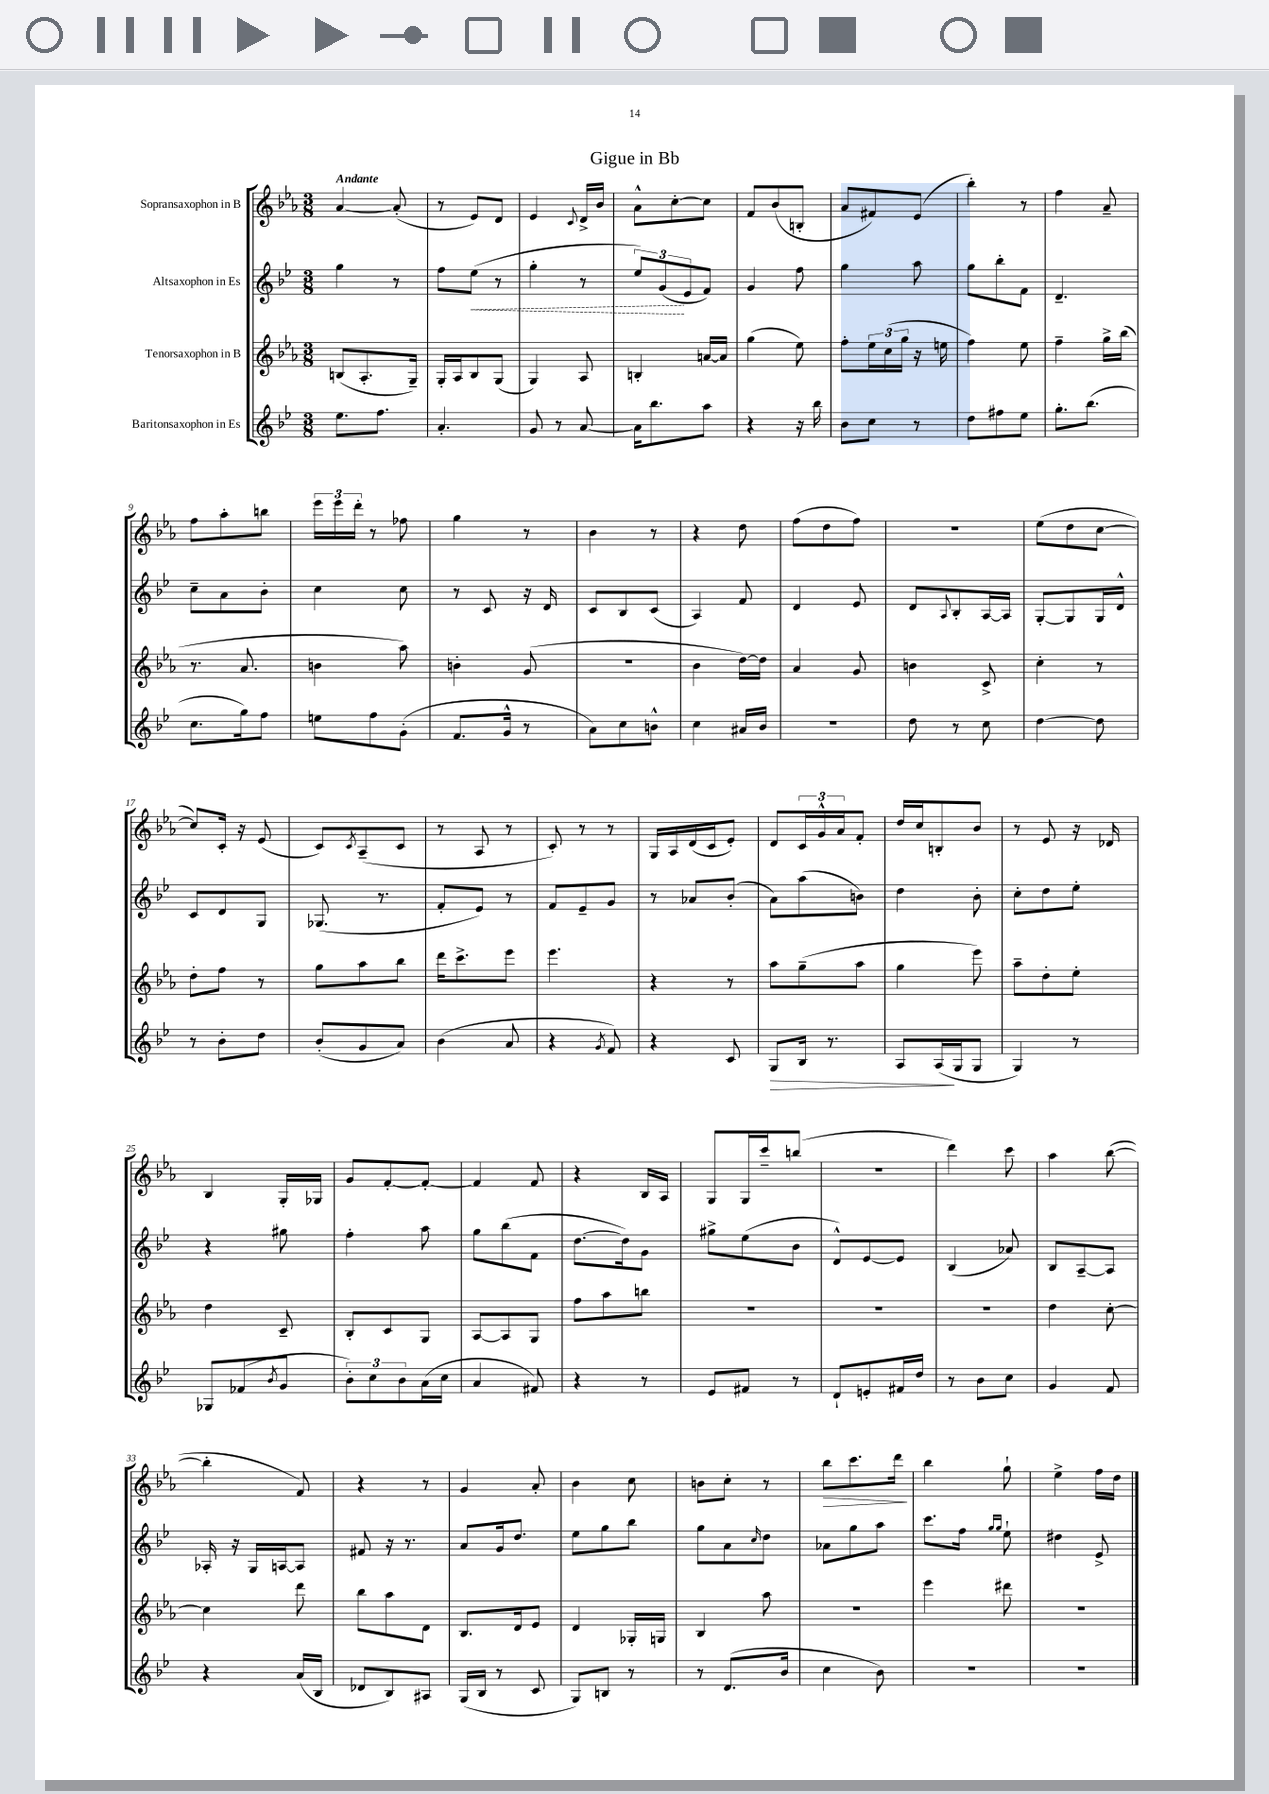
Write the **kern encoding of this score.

**kern	**kern	**kern	**kern
*staff4	*staff3	*staff2	*staff1
*clefG2	*clefG2	*clefG2	*clefG2
*k[b-e-]	*k[b-e-a-]	*k[b-e-]	*k[b-e-a-]
*M3/8	*M3/8	*M3/8	*M3/8
8.ee-	(8B	4gg	[4a-
.	8.A-'	.	.
8.ff	.	.	.
.	.	8r	(8a-']
.	16G~)	.	.
=	=	=	=
4.a'	16G'	8ff	8r
.	16A-	.	.
.	8B-	(8ee-	8e-)
.	(8G	8r	8d
=	=	=	=
8g	4G)	4gg'	4e-
8r	.	.	.
.	.	.	8qqc
[8a	8A-	8r	16d^
.	.	.	16b-
=	=	=	=
16a]	4B'	12ee-)	8a-^^
8.bb-	.	.	.
.	.	(12g	.
.	.	.	[8cc'
.	.	12e-	.
8aa	[16a	8f)	8cc]
.	16a]	.	.
=	=	=	=
4r	(4gg	4g	8f
.	.	.	(8b-
16r	8ee-)	8ff	8B'
16bb-	.	.	.
=	=	=	=
8b-	8ff'	4gg	8a-
8cc	24ee-	.	8f#)
.	(24cc	.	.
.	24gg	.	.
8r	16r	8aa	(8e-
.	16ee	.	.
=	=	=	=
8dd	4ff)	8gg	4bb-')
8ff#	.	8bb-'	.
8ee-	8ee-	8f	8r
=	=	=	=
8.gg'	4ff~	4.d~	4ff
(8.bb-	.	.	.
.	16gg^	.	8a-~
.	(16bb-	.	.
=	=	=	=
8.cc	8.r	8cc~	8ff
.	.	8a	8aa-'
16gg)	8.a-	.	.
8ff	.	8b-'	8bb
=	=	=	=
8ee	4b	4cc	24eee-
.	.	.	24eee-
.	.	.	24ddd'
8ff	.	.	8r
(8g'	8aa-)	8cc	8ff-
=	=	=	=
8.f	4b'	8r	4gg
.	.	8c	.
16g^^	.	.	.
8r	(8g	16r	8r
.	.	16d	.
=	=	=	=
8a)	4.r	8c	4b-
8cc	.	8B-	.
8b^^	.	(8c	8r
=	=	=	=
4cc	4b-	4A)	4r
16a#	[16dd)	8f	8dd
16b-	16dd]	.	.
=	=	=	=
4.r	4a-	4d	(8ff
.	.	.	8dd
.	8g	8e-	8ff)
=	=	=	=
8dd	4b	8d	4.r
.	.	8qqA	.
8r	.	8B-'	.
8cc	8c^	[16A	.
.	.	16A]	.
=	=	=	=
[4dd	4cc'	[8G'	(8ee-
.	.	8G]	8dd
8dd]	8r	16G	[8cc
.	.	16d^^	.
=	=	=	=
8r	8dd'	8c	8cc])
8b-'	8ff	8d	16c'
.	.	.	16r
8dd	8r	8G	(8e-
=	=	=	=
(8b-'	8gg	(8.G-	8c)
.	.	.	8qc
8g	8aa-	.	(8A-~
.	.	8.r	.
8a)	8bb-	.	8c
=	=	=	=
(4b-	16ddd	8f'	8r
.	8.ccc^	.	.
.	.	8e-)	8A-
8a	8eee-	8r	8r
=	=	=	=
4r	4.eee-	8f	8c')
.	.	8e-~	8r
8qg	.	.	.
8f)	.	8g	8r
=	=	=	=
4r	4r	8r	16G
.	.	.	16A-
.	.	8a-	(16d
.	.	.	16c
8c	8r	(8b-'	8e-')
=	=	=	=
8G	8aa-	8a)	8d
16B-	(8gg~	(8aa	24c
.	.	.	24g^^
8.r	.	.	.
.	.	.	24a-
.	8aa-	8b)	8f'
=	=	=	=
8A	4gg	4dd	16dd
.	.	.	16cc
(16A	.	.	8B'
16G	.	.	.
8G	8eee-)	8b-'	8b-
=	=	=	=
4G)	8aa-~	8cc'	8r
.	8dd'	8dd	8e-
8r	8ee-'	8ee-'	16r
.	.	.	16d-
=	=	=	=
8G-	4dd	4r	4B-
(8f-	.	.	.
8qb-	.	.	.
8g	8c~	8gg#	16G'
.	.	.	16G-
=	=	=	=
12b-')	8B-'	4ff'	8g
12cc	.	.	.
.	8c	.	[8f'
12b-	.	.	.
(16a	8G	8aa	8f'_
16cc	.	.	.
=	=	=	=
4a	[8A-	8gg	4f]
.	8A-]	(8bb-	.
8f#)	8G	8f	8f
=	=	=	=
4r	8ff	[8.dd	4r
.	8aa-	.	.
.	.	16dd])	.
8r	8bb	8g	16B-
.	.	.	16A-
=	=	=	=
8e-	4.r	8gg#^	8G
8f#	.	(8ee-	16G
.	.	.	16ccc~
8r	.	8b-	(8bb
=	=	=	=
8d`	4.r	8d^^)	4.r
8e'	.	[8e-	.
16f#	.	8e-]	.
16dd	.	.	.
=	=	=	=
8r	4.r	(4B-	4ddd)
8b-	.	.	.
8cc	.	8a-)	8ccc
=	=	=	=
4g	4dd	8B-	4aa-
.	.	[8A~	.
8f	[8cc'	8A]	([8bb-
=	=	=	=
4r	4cc]	16A-'	4bb-']
.	.	16r	.
.	.	16G	.
.	.	[16A	.
(16a	8ddd	8A]	8f)
16B-	.	.	.
=	=	=	=
8d-	8bb-	8f#	4r
8B-)	8aa-	16r	.
.	.	8.r	.
8A#	8d	.	8r
=	=	=	=
(16G	8.B-	8a	4g
16B-	.	.	.
8r	.	16g	.
.	16d	8.dd	.
8c	8e-	.	8a-'
=	=	=	=
8G)	4d	8ee-	4b-
8B	.	8gg	.
8r	16G-'	8bb-	8cc
.	16G	.	.
=	=	=	=
8r	4B-	8gg	8b
(8.d	.	8a	8cc'
.	.	16qqcc	.
.	8aa-	8dd	8r
16b-	.	.	.
=	=	=	=
4cc	4.r	8a-	8bb-
.	.	8gg	8.ccc
8b-)	.	8aa	.
.	.	.	16ddd
=	=	=	=
4.r	4eee-	8.ccc	4bb-
.	.	16ff	.
.	.	16qqgg	.
.	.	16qqgg	.
.	8ddd#	8ee-`	8gg`
=	=	=	=
4.r	4.r	4dd#	4ee-^
.	.	8e-^	16ff
.	.	.	16dd
==	==	==	==
*-	*-	*-	*-
